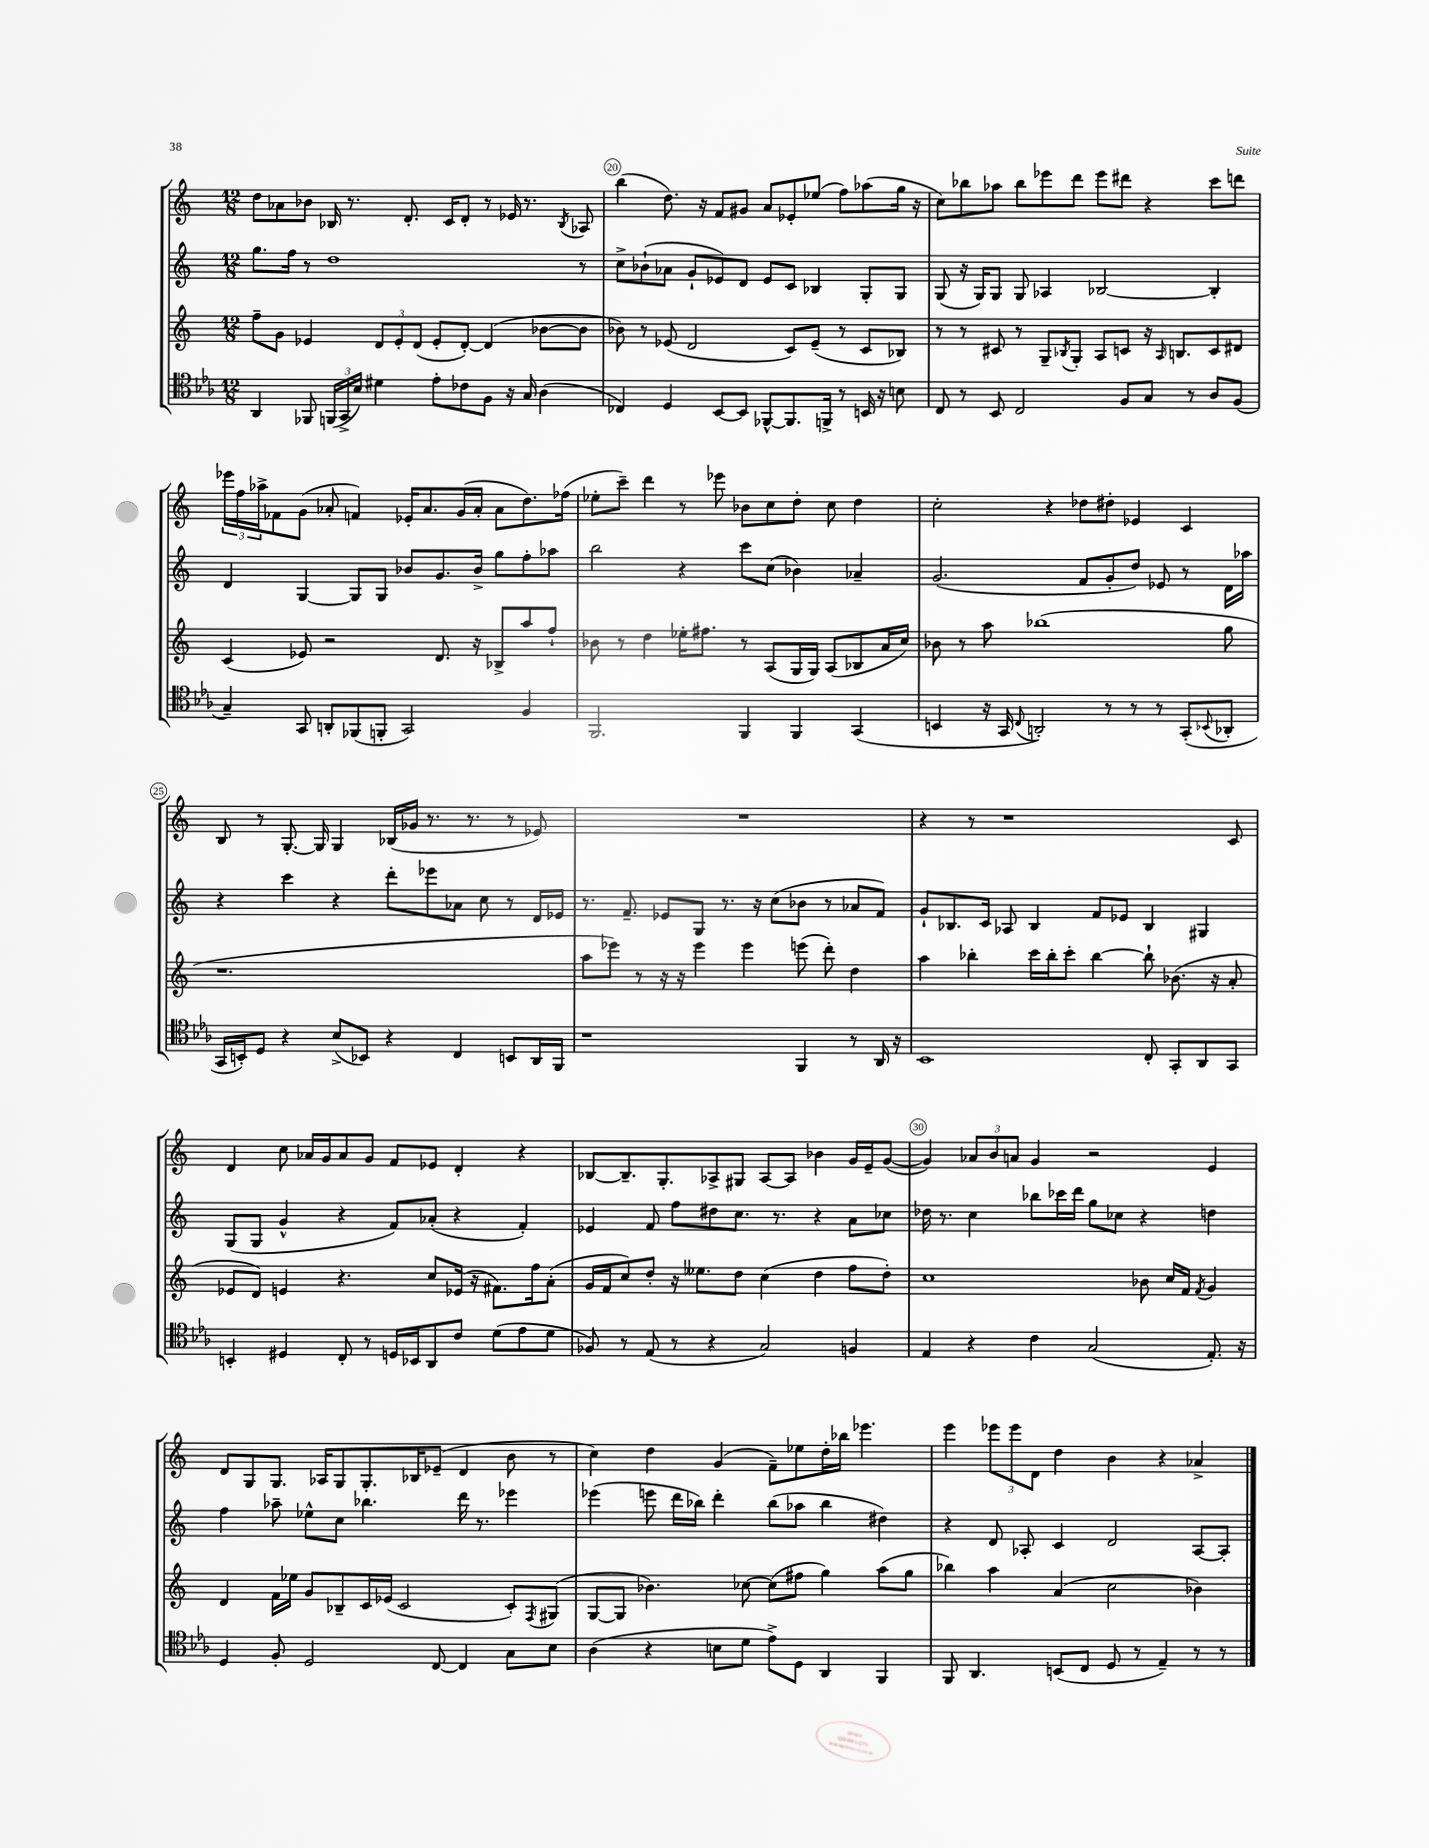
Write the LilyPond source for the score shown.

<<
\new StaffGroup <<
\new Staff = "s0" {
    \clef treble \key c \major \numericTimeSignature \time 12/8
    d''8 aes'8 bes'8 bes16 r8. d'8.-. c'16 d'8-. r8 ees'16 r8. \acciaccatura { bes8 } aes8 |
    b''4( d''8.) r16 f'8 gis'8 a'8 ees'8-. ees''8( f''8) aes''8( g''16 r16 |
    c''8) bes''8 aes''8 bes''8 ees'''8 d'''8 ees'''8 dis'''8 r4 c'''8 d'''8 |
    \tuplet 3/2 { ees'''16 f''16 aes''16-> } fes'8 g'8( aes'8-. f'4) ees'16-. aes'8. g'16( aes'16-. aes'8 d''8.) fes''16( |
    ees''8-. c'''8--) d'''4 r8 ees'''8 bes'8 c''8 d''8-. c''8 d''4 |
    c''2-. r4 des''8 dis''8-. ees'4 c'4 |
    b8 r8 g8.~-. g16 g4 bes16( ges'16 r8. r8. r8 ees'8) |
    R1. |
    r4 r8 r1 c'8 |
    d'4 c''8 aes'16 g'16 aes'8 g'8 f'8 ees'8 d'4-. r4 |
    bes8~ bes8.-- g8.-. aes8-> gis8 aes8~ aes8 bes'4 g'16 e'16-- g'8~( |
    g'4) \tuplet 3/2 { aes'8 b'8 a'8 } g'4 r2 e'4 |
    d'8 g8 g8. aes16 g8 g8.-. bes16 ees'8--( d'4 b'8 r8 |
    c''4) d''4 g'4( f'8--) ees''8 d''16-. bes''16 ees'''4. |
    e'''4 \tuplet 3/2 { ees'''8 ees'''8 d'8 } d''4 b'4 r4 aes'4-> \bar "|." |
}
\new Staff = "s1" {
    \clef treble \key c \major \numericTimeSignature \time 12/8
    g''8. f''16 r8 d''1 r8 |
    c''8-> bes'8-!( aes'8 g'8-! ees'8) d'8 ees'8 c'8 bes4 g8-. g8 |
    g8( r16 g16) g8 g8 aes4 bes2~ bes4-. |
    d'4 g4~ g8 g8 bes'8 g'8. bes'16-> g''8 f''8-. aes''8 |
    b''2 r4 c'''8 c''8( bes'4) aes'4-- |
    g'2.( f'8 g'8-. d''8) ees'8 r8 d'16 aes''16 |
    r4 c'''4 r4 d'''8-. ees'''8 aes'8 c''8 r8 d'16 ees'16 |
    r8. f'8.-- ees'8 g8 r8. r16 c''8( bes'8 r8 aes'8 f'8) |
    g'8-! bes8. c'16 aes8 bes4 f'8 ees'8 bes4 gis4 |
    g8( g8 g'4-^ r4 f'8) aes'8-.( r4 f'4-.) |
    ees'4 f'8 f''8 dis''8 c''8. r8. r4 a'8 ces''8 |
    des''16 r8. c''4 bes''8 ces'''16 d'''16 g''8 ces''8 r4 d''4 |
    f''4 aes''8-- ees''8-^ c''8 bes''4. d'''16 r8. ees'''4 |
    ees'''4( e'''8 d'''16 bes''16) d'''4-. bes''8( aes''8 bes''4 dis''4) |
    r4 d'8 aes8-. c'4 d'2 aes8~ aes8-. \bar "|." |
}
\new Staff = "s2" {
    \clef treble \key c \major \numericTimeSignature \time 12/8
    f''8-- g'8 ees'4 \tuplet 3/2 { d'8 ees'8-. d'8( } ees'8-. d'8~-.) d'4( bes'8~ bes'8 |
    bes'8) r8 ees'8( d'2 c'8) ees'8--( r8 c'8 bes8) |
    r8 r8 cis'8 r8 g8-- \acciaccatura { bes8 } g8-. a8 c'8 r16 \grace { a16 } b8. c'8 dis'8 |
    c'4( ees'8) r2 d'8. r16 bes8-> a''8 f''8-! |
    bes'8 r8 d''4 ees''16-. fis''8. r8 a8( g16 g16) a8( bes8 a'16 c''16) |
    bes'8 r8 a''8 bes''1( g''8 |
    r1. |
    a''8 ees'''8) r8 r16 r16 ees'''4 ees'''4 e'''8( d'''8-.) d''4 |
    a''4 bes''4-. c'''16 bes''16-. c'''8-. bes''4~ bes''8-! bes'8.( r16 a'8-. |
    ees'8 d'8) e'4 r4. c''8 ees'16( r16 fis'8.) f''16 a'8-.( |
    g'16 f'16 c''8) d''8-. r16 eeses''8. d''8 c''4( d''4 f''8 d''8-.) |
    c''1 bes'8 c''16 f'16 \acciaccatura { f'8 } g'4 |
    d'4 f'16 ees''16 g'8 bes8-- c'16 ees'16( c'2 c'8-.) \acciaccatura { f8 } gis8( |
    g8~ g8 bes'4.) ces''8~ ces''8( fis''8 g''4) a''8( g''8 |
    bes''4) a''4 a'4( c''2 bes'4) \bar "|." |
}
\new Staff = "s3" {
    \clef tenor \key ees \major \numericTimeSignature \time 12/8
    aes,4 fes,8 \tuplet 3/2 { f,16( g,16-> bes16) } dis'4 ees'8-. ces'8 f8 r16 g16 aes4( |
    ces4) d4 bes,8~ bes,8 fes,8~-^ fes,8. f,16-> r8 b,16 r16 b8 |
    c8 r8 bes,8 c2 f8 g8 r8 aes8 f8( |
    g4--) g,8 a,8-. fes,8( f,8-. g,2) f4 |
    f,2. f,4 f,4 g,4( |
    b,4 r16 g,16 \appoggiatura { c8 } a,2-.) r8 r8 r8 g,8-.( \appoggiatura { bes,8 } aes,8-. |
    g,16 b,16-.) d8 r4 bes8->( bes,8) r4 c4 b,8 aes,16 f,16 |
    r1 f,4 r8 aes,16 r16 |
    bes,1 c8-. g,8-. aes,8 g,8 |
    b,4-. dis4 c8-. r8 d16 bes,16 aes,8 c'8 d'8( ees'8 d'8 |
    fes8) r8 ees8( r8 r4 g2) f4 |
    ees4 r4 c'4 g2( ees8.-.) r16 |
    d4 f8-. d2 c8~ c4 g8 bes8 |
    aes4( r4 b8 d'8 ees'8->) d8 aes,4 f,4 |
    f,8 aes,4. b,8( c8 d8 r8 ees4--) r8 r8 \bar "|." |
}
>>
>>
\layout { \context { \Score currentBarNumber = #19 \override BarNumber.break-visibility = ##(#f #t #t) barNumberVisibility = #(every-nth-bar-number-visible 5) \override BarNumber.stencil = #(make-stencil-circler 0.1 0.3 ly:text-interface::print) } }
